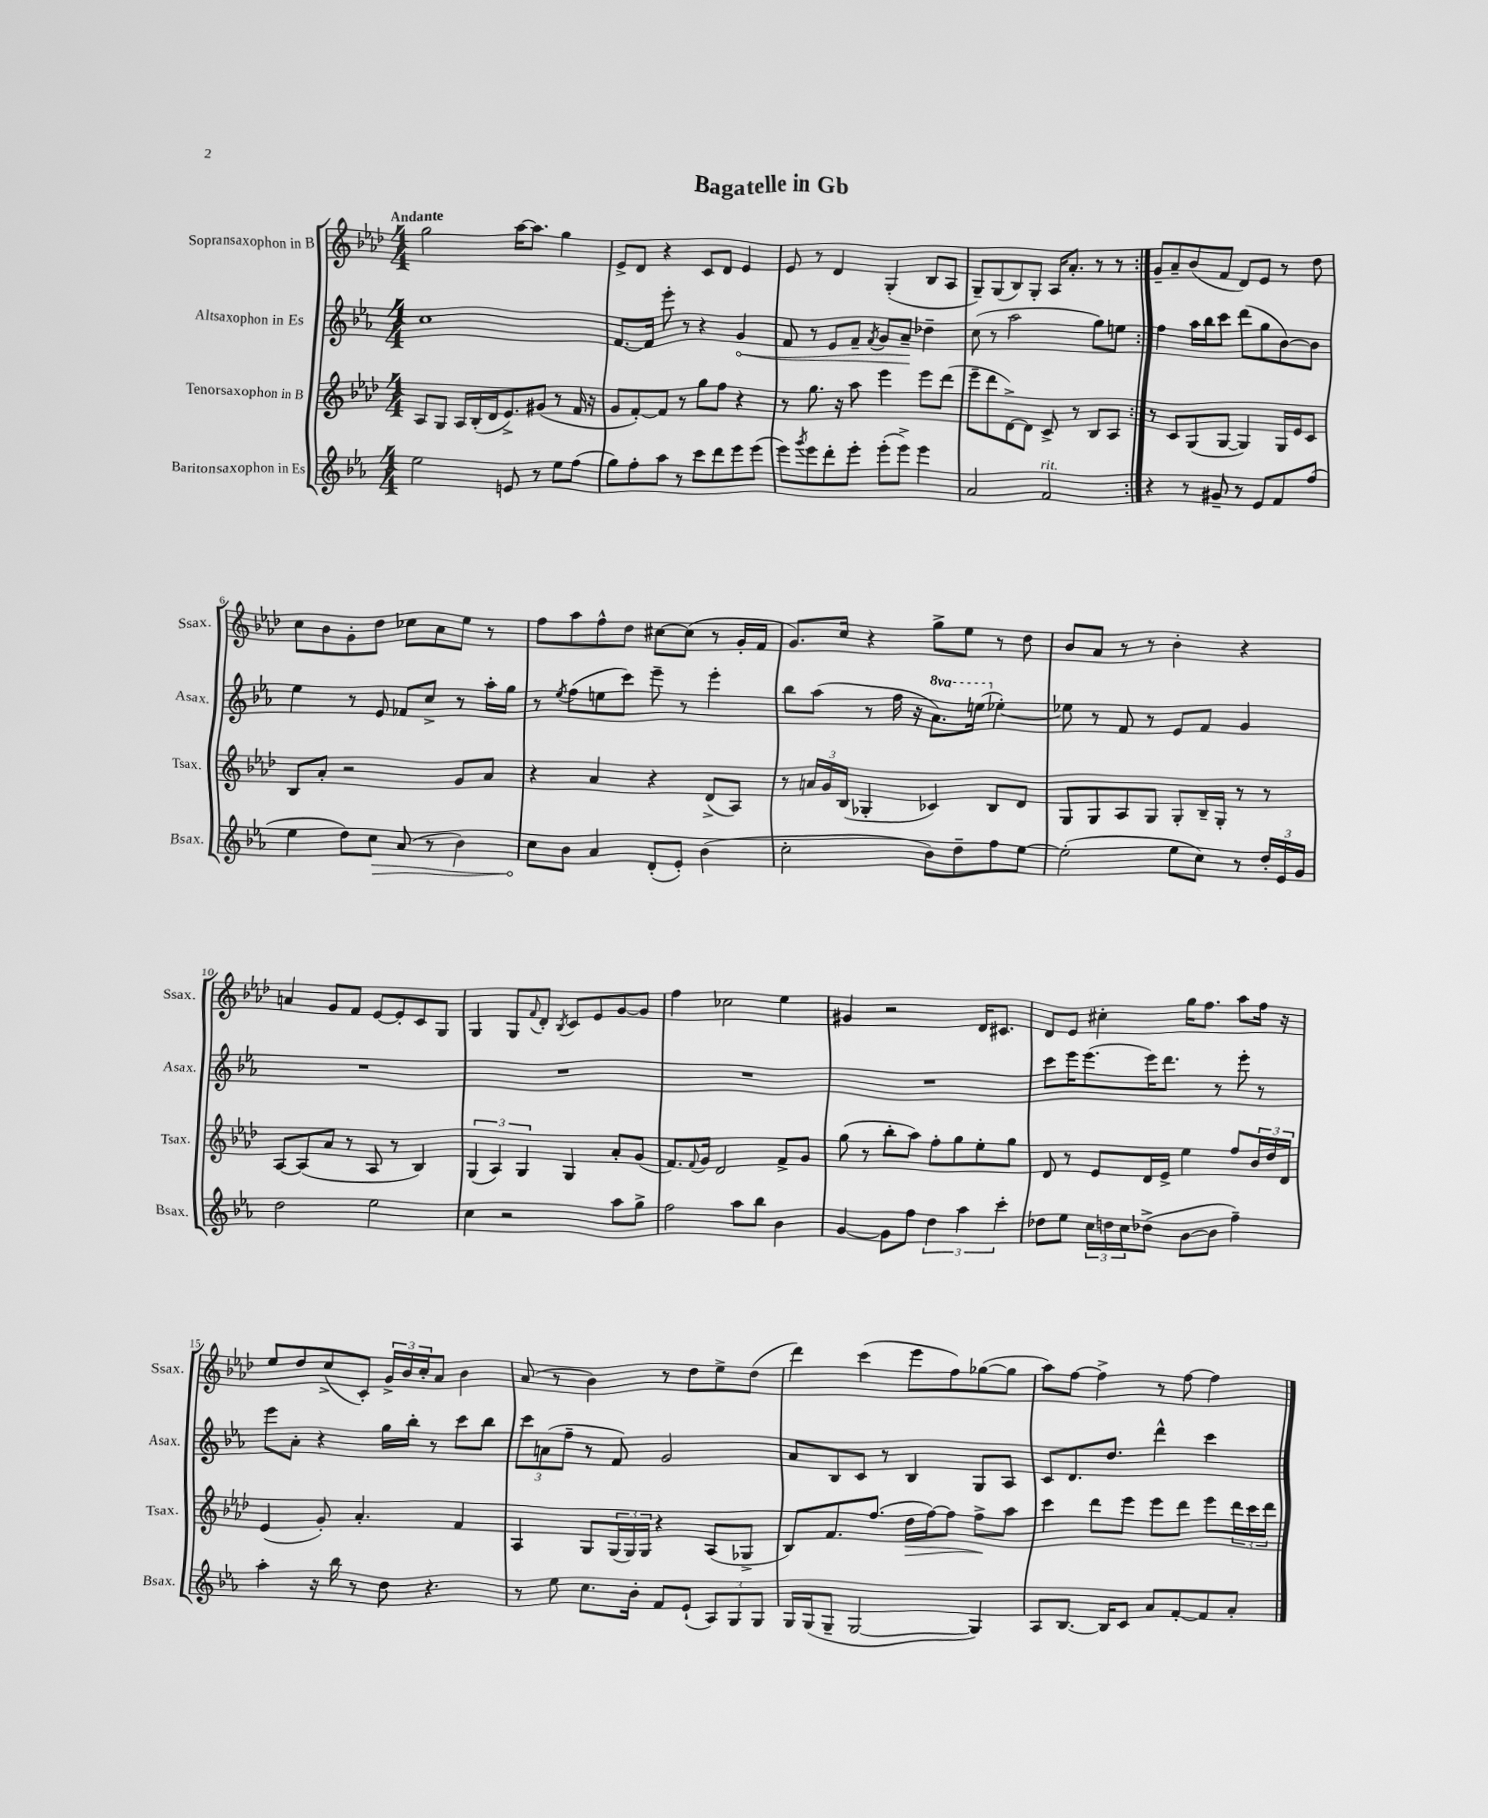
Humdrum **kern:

**kern	**dynam	**kern	**dynam	**kern	**dynam	**kern
*part4	*part4	*part3	*part3	*part2	*part2	*part1
*staff4	*staff4	*staff3	*staff3	*staff2	*staff2	*staff1
*I"Baritonsaxophon in Es	*	*I"Tenorsaxophon in B	*	*I"Altsaxophon in Es	*	*I"Sopransaxophon in B
*I'Bsax.	*	*I'Tsax.	*	*I'Asax.	*	*I'Ssax.
*clefG2	*	*clefG2	*	*clefG2	*	*clefG2
*k[b-e-a-]	*	*k[b-e-a-d-]	*	*k[b-e-a-]	*	*k[b-e-a-d-]
*M4/4	*	*M4/4	*	*M4/4	*	*M4/4
=1	=1	=1	=1	=1	=1	=1
!	!	!	!	!	!	!LO:TX:a:B:t=Andante
2ee-\	.	8A-/L	.	1cc	.	2gg\
.	.	8G/J	.	.	.	.
.	.	16A-/LL	.	.	.	.
.	.	(16B-'/	.	.	.	.
.	.	16d-/J	.	.	.	.
.	.	8.e-^/)	.	.	.	.
8en/	.	.	.	.	.	[16aa-\KL
.	.	.	.	.	.	8.aa-\J]
8r	.	(8g#X/J	.	.	.	.
8ee-\L	.	8r	.	.	.	4gg\
(8ff\J	.	16f/	.	.	.	.
.	.	16r	.	.	.	.
=2	=2	=2	=2	=2	=2	=2
8gg\L)	.	8g/L	.	[8.f/L	.	8e-^/L
8ff'\	.	[8f'/)	.	.	.	8d-/J
.	.	.	.	16f/Jk]	.	.
8aa-\J	.	8f/J]	.	8eee-'\	.	4r
8r	.	8r	.	8r	.	.
8ccc\L	.	8gg\L	.	4r	.	8c/L
8ddd\	.	8ff\J	.	.	.	8d-/J
!	!	!	!	!	!LO:HP:b	!
8eee-\	.	4r	.	4g/	<	4e-/
(8eee-\J	.	.	.	.	.	.
=3	=3	=3	=3	=3	=3	=3
8eee-\L)	.	8r	.	8f/	.	8e-/
8qggg/	.	.	.	.	.	.
8eee-\	.	8.gg\	.	8r	.	8r
8ddd'\	.	.	.	8e-/L	.	4d-/
.	.	16r	.	.	.	.
8eee-'\J	.	8aa-\	.	8f~/J	.	.
.	.	.	.	8qf/	.	.
(8eee-'\L	.	4eee-\	.	8g/L	.	(4G'/
8eee-^\J)	.	.	.	8a-~/J	.	.
4eee-\	.	8eee-\L	.	4dd-X~\	[	8B-/L
.	.	(8ddd-\J	.	.	.	8A-/J
=4	=4	=4	=4	=4	=4	=4
2a-/	.	8eee-~\L	.	(8cc\	.	8G~/L)
.	.	8ddd-\	.	8r	.	(8G/
.	.	[8d-^\)	.	2aa-\	.	8B-/)
.	.	8d-\J]	.	.	.	8G'/J
!LO:TX:a:i:t=rit.	!	!	!	!	!	!
2f/	.	8c^/	.	.	.	16A-/KL
.	.	.	.	.	.	8.a-'/J
.	.	8r	.	.	.	.
.	.	8B-/L	.	8gg\L)	.	8r
.	.	8A-/J	.	8een\J	.	8r
=5:|!	=5:|!	=5:|!	=5:|!	=5:|!	=5:|!	=5:|!
4r	.	8r	.	4ff\	.	8g~/L
.	.	8c/L	.	.	.	8a-~/
8r	.	(8G/	.	16aa-\LL	.	(8b-/
.	.	.	.	16bb-\J	.	.
8g#X~/	.	[8G/J	.	8ccc\J	.	8f/J
8r	.	4G/])	.	(8ddd\L	.	8d-/L)
8e-/L	.	.	.	8gg\	.	8e-/J
8f/	.	16G/LL	.	[8b-\)	.	8r
.	.	16e-/J	.	.	.	.
(8ff/J	.	8c/J	.	8b-\J]	.	8dd-\
!!LO:LB:g=z
=6	=6	=6	=6	=6	=6	=6
4ee-\	.	8B-/L	.	4ee-\	.	8cc\L
.	.	8a-'/J	.	.	.	8b-\
8dd\L)	.	2r	.	8r	.	8g'\
!	!LO:HP:b	!	!	!	!	!
8cc\J	>	.	.	8e-/	.	8dd-\J
(8a-/	.	.	.	8f-X/L	.	8cc-X\L
8r	.	.	.	8cc^/J	.	8a-\
4b-\)	.	8g/L	.	8r	.	8ee-\J
.	.	8a-/J	.	16aa-'\LL	.	8r
.	.	.	.	16gg\JJ	.	.
=7	=7	=7	=7	=7	=7	=7
8cc\L	.	4r	.	8r	.	8ff\L
.	.	.	.	8qee-/	.	.
8b-\J	]	.	.	(8ff\L	.	8aa-\
4a-/	.	4a-/	.	8een\	.	8ff^^\
.	.	.	.	8ccc\J)	.	8dd-\J
(8d'/L	.	4r	.	8eee-~\	.	[8cc#X\L
8e-'/J)	.	.	.	8r	.	(8cc#\J]
(4b-\	.	(8d-^/L	.	4eee-'\	.	8r
.	.	8A-/J)	.	.	.	16g'/LL
.	.	.	.	.	.	16f/JJ
=8	=8	=8	=8	=8	=8	=8
2cc'\	.	8r	.	8bb-\L	.	8.g/L)
.	.	24an/LL	.	(8aa-\J	.	.
.	.	24g/	.	.	.	.
.	.	.	.	.	.	16cc/Jk
.	.	(24B-/JJ	.	.	.	.
.	.	4G-X'/	.	8r	.	4r
.	.	.	.	16ff\	.	.
.	.	.	.	16r	.	.
*	*	*	*	*8va	*	*
8b-\L)	.	4c-X/)	.	8.aa-\L)	.	8gg^\L
8dd~\	.	.	.	.	.	8ee-\J
.	.	.	.	(16eeen\Jk	.	.
*	*	*	*	*X8va	*	*
8ff\	.	8B-/L	.	[4ee-X'\)	.	8r
[8ee-\J	.	8d-/J	.	.	.	8dd-\
=9	=9	=9	=9	=9	=9	=9
(2ee-'\]	.	8G/L	.	8ee-X\]	.	8b-/L
.	.	8G/	.	8r	.	8a-/J
.	.	8A-/	.	8f/	.	8r
.	.	8G/J	.	8r	.	8r
8ee-\L	.	8G'/L	.	8e-/L	.	4b-'\
8cc\J)	.	16B-~/L	.	8f/J	.	.
.	.	16G'/JJ	.	.	.	.
8r	.	8r	.	4g/	.	4r
24dd'/LL	.	8r	.	.	.	.
24e-/	.	.	.	.	.	.
24g/JJ	.	.	.	.	.	.
!!LO:LB:g=z
=10	=10	=10	=10	=10	=10	=10
2dd\	.	[8A-/L	.	1r	.	4an/
.	.	(8A-/]	.	.	.	.
.	.	8a-/J	.	.	.	8g/L
.	.	8r	.	.	.	8f/J
2ee-\	.	8A-/	.	.	.	[8e-/L
.	.	8r	.	.	.	8e-'/]
.	.	4B-/)	.	.	.	8c/
.	.	.	.	.	.	8G/J
=11	=11	=11	=11	=11	=11	=11
4cc\	.	(6G/	.	1r	.	4G/
.	.	6A-/)	.	.	.	.
2r	.	.	.	.	.	8G/L
.	.	6G/	.	.	.	.
.	.	.	.	.	.	8qqf/
.	.	.	.	.	.	8d-'/J
.	.	.	.	.	.	8qB-/
.	.	4G/	.	.	.	8c/L
.	.	.	.	.	.	8e-/
8aa-\L	.	8a-'/L	.	.	.	[8g/
8gg^\J	.	(8g/J	.	.	.	8g/J]
=12	=12	=12	=12	=12	=12	=12
2ff\	.	8.f/L)	.	1r	.	4ff\
.	.	8qqf/	.	.	.	.
.	.	16g/Jk	.	.	.	.
.	.	2d-/	.	.	.	2cc-X\
8aa-\L	.	.	.	.	.	.
8bb-\J	.	.	.	.	.	.
4b-\	.	8f^/L	.	.	.	4ee-\
.	.	8g/J	.	.	.	.
=13	=13	=13	=13	=13	=13	=13
[4g/	.	(8gg\	.	1r	.	4g#X/
.	.	8r	.	.	.	.
8g\L]	.	8bb-'\L	.	.	.	2r
8ff\J	.	8aa-\J)	.	.	.	.
6dd\	.	8ff'\L	.	.	.	.
.	.	8gg\	.	.	.	.
6aa-\	.	.	.	.	.	.
.	.	8ee-'\	.	.	.	16d-/KL
.	.	.	.	.	.	8.c#X/J
6ccc'\	.	.	.	.	.	.
.	.	8gg\J	.	.	.	.
=14	=14	=14	=14	=14	=14	=14
8dd-X\L	.	8d-/	.	8ccc\L	.	8d-/L
8ee-\J	.	8r	.	16eee-\K	.	8e-/J
.	.	.	.	(8.eee-\	.	.
24cc\LL	.	8e-/L	.	.	.	4cc#X'\
24ddn\	.	.	.	.	.	.
24cc\J	.	.	.	.	.	.
(8dd-X^\J	.	16d-/L	.	16eee-\K)	.	.
.	.	16e-^/JJ	.	8.ddd\J	.	.
[8b-\L	.	4ee-\	.	.	.	16gg\KL
.	.	.	.	.	.	8.ff\J
8b-\J]	.	.	.	8r	.	.
4ff~\)	.	8ff/L	.	8eee-'\	.	8aa-\L
.	.	24b-/L	.	8r	.	16ff\Jk
.	.	24dd-/	.	.	.	.
.	.	.	.	.	.	16r
.	.	24d-/JJ	.	.	.	.
!!LO:LB:g=z
=15	=15	=15	=15	=15	=15	=15
4aa-'\	.	(4e-/	.	8eee-\L	.	8ee-/L
.	.	.	.	8a-'\J	.	8dd-/
16r	.	8g'/)	.	4r	.	(8cc^/
16bb-\	.	.	.	.	.	.
8r	.	4.a-'/	.	.	.	8c'/J)
8dd\	.	.	.	16gg\LL	.	24g^/LL
.	.	.	.	.	.	24b-/
.	.	.	.	16bb-'\JJ	.	.
.	.	.	.	.	.	24cc'/J
4.r	.	.	.	8r	.	8a-/J
.	.	4f/	.	8ccc\L	.	4b-\
.	.	.	.	8bb-\J	.	.
=16	=16	=16	=16	=16	=16	=16
8r	.	4A-/	.	12ccc\L	.	(8a-/
.	.	.	.	(12an\	.	.
8ee-\	.	.	.	.	.	8r
.	.	.	.	12ff~\J	.	.
8.cc\L	.	8G/L	.	8r	.	4b-\)
.	.	(24G/L	.	8f/)	.	.
.	.	24G/)	.	.	.	.
16b-'\Jk	.	.	.	.	.	.
.	.	24G/JJ	.	.	.	.
8f/L	.	4r	.	2g/	.	8r
(8e-`/J	.	.	.	.	.	8dd-\L
12A-/L)	.	(8A-/L	.	.	.	8ee-^\
12G/	.	.	.	.	.	.
.	.	8G-X^/J	.	.	.	(8dd-\J
12G/J	.	.	.	.	.	.
=17	=17	=17	=17	=17	=17	=17
16G/LL	.	8B-/L)	.	8a-/L	.	4ddd-\)
(16G/J	.	.	.	.	.	.
8G~/J	.	8.f/	.	8B-/	.	.
[2G/	.	.	.	8c/J	.	(4ccc\
.	.	(8.ff/J	.	.	.	.
.	.	.	.	8r	.	.
!	!	!	!LO:HP:b	!	!	!
.	.	16dd-\LL	>	4B-/	.	8eee-\L
.	.	[16ff\J)	.	.	.	.
.	.	8ff\J]	.	.	.	8ff\)
4G/])	.	8ff^\L	.	8G/L	.	([8gg-X\
.	.	8aa-\J	]	8A-/J	.	8gg-\J]
=18	=18	=18	=18	=18	=18	=18
8A-/L	.	4ccc\	.	8c/L	.	8aa-\L)
[8.B-/J	.	.	.	8.d/	.	[8ff\J
.	.	8ddd-\L	.	.	.	4ff^\]
16B-/KL]	.	.	.	8.dd/J	.	.
8c/J	.	8eee-\J	.	.	.	.
8a-/L	.	8eee-\L	.	4ddd^^\	.	8r
[8f'/	.	8ddd-\J	.	.	.	[8ff\
8f/]	.	8eee-\L	.	4ccc\	.	4ff\]
8a-'/J	.	24ddd-\L	.	.	.	.
.	.	24ccc\	.	.	.	.
.	.	24ddd-\JJ	.	.	.	.
==	==	==	==	==	==	==
*-	*-	*-	*-	*-	*-	*-
